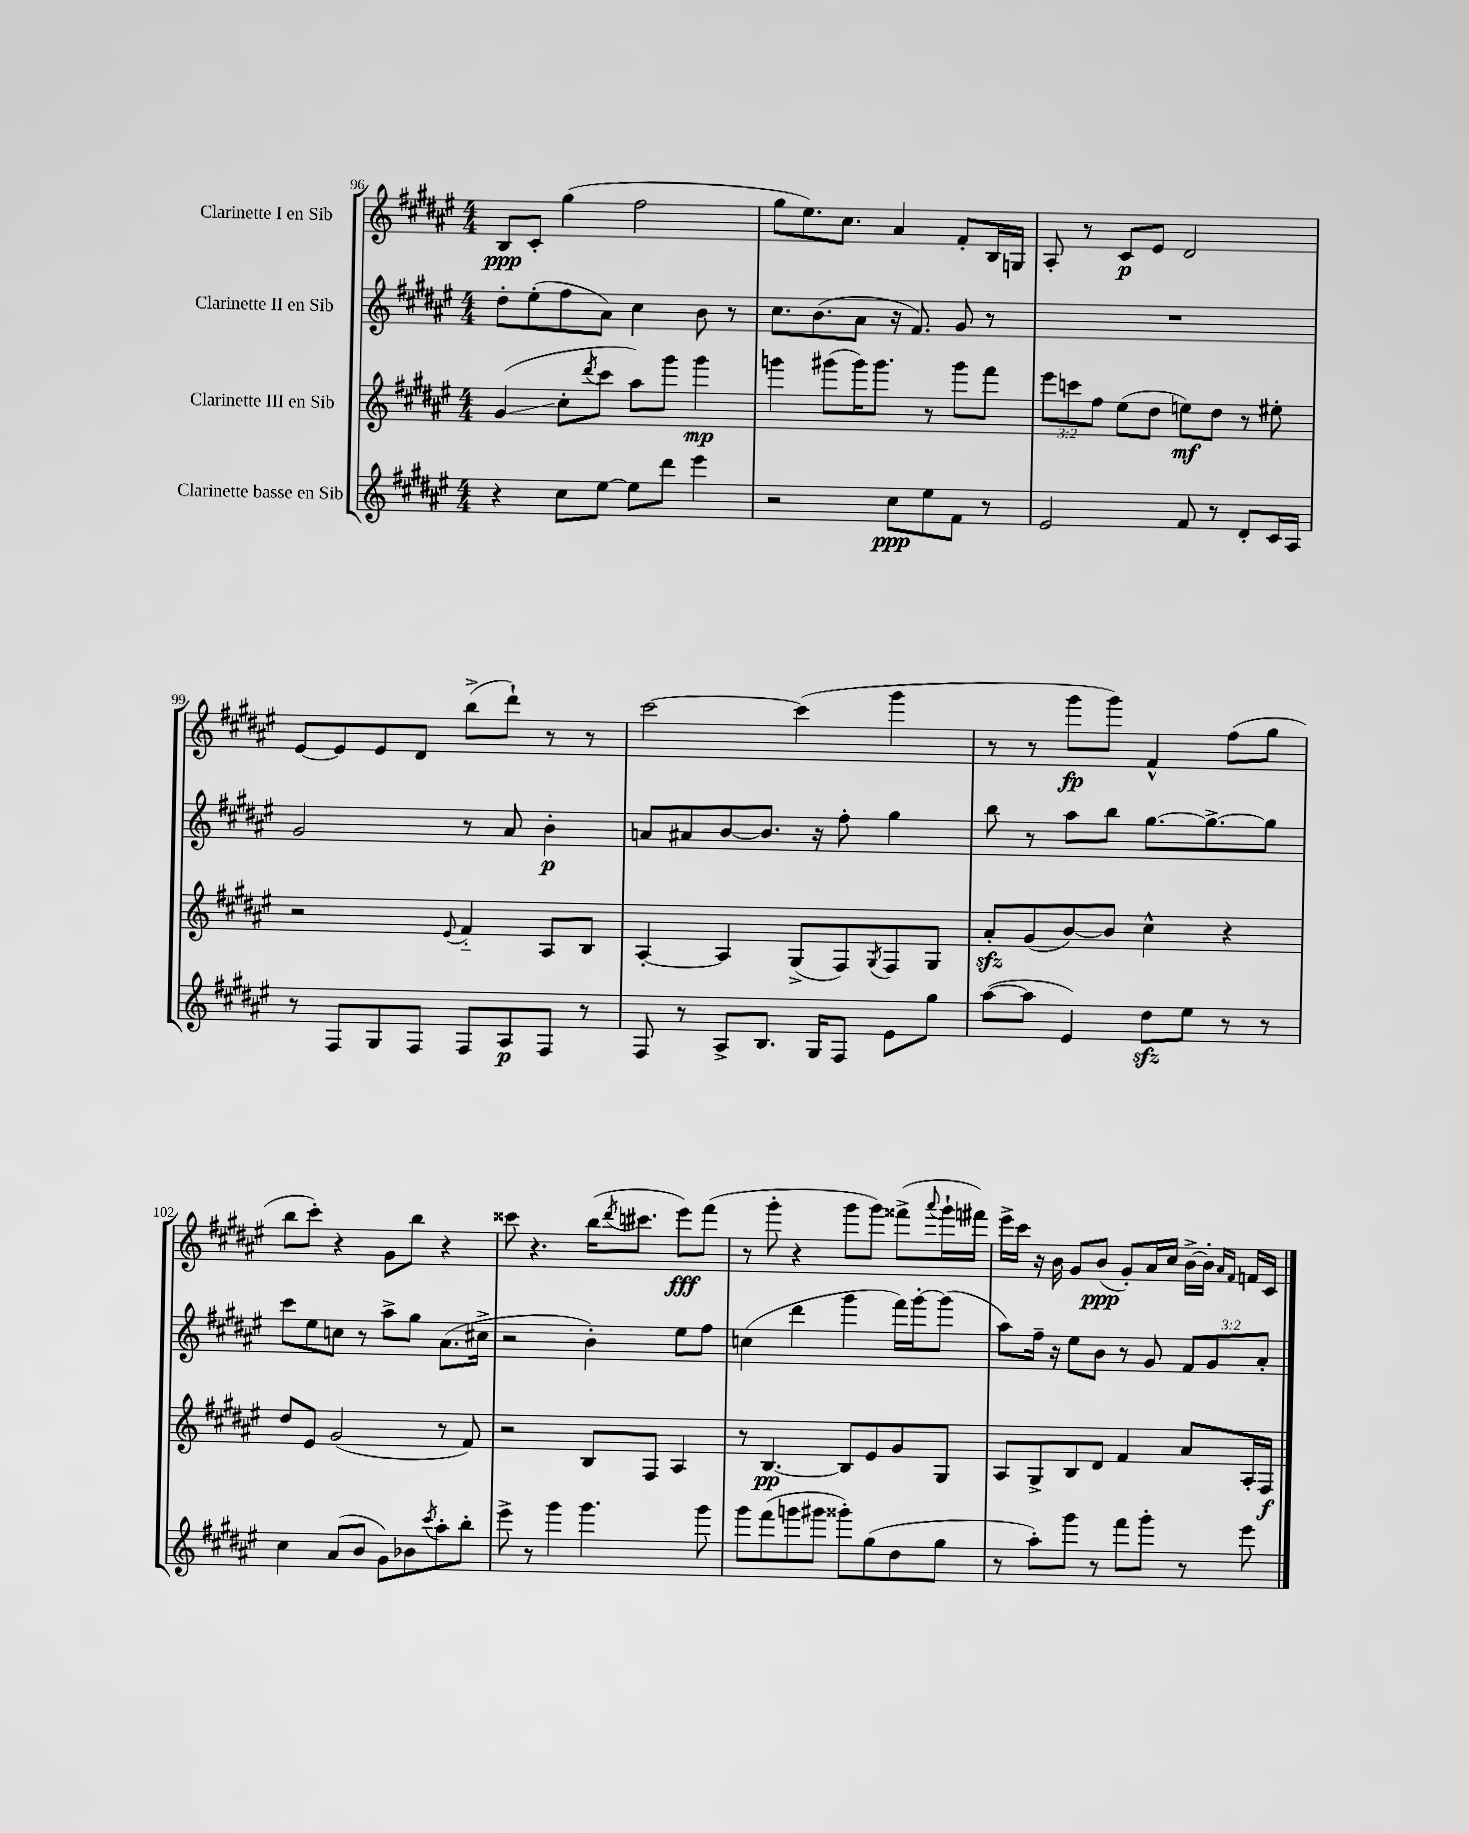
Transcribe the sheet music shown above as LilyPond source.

<<
\new StaffGroup <<
\new Staff = "s0" \with { instrumentName = "Clarinette I en Sib" } {
    \clef treble \key fis \major \numericTimeSignature \time 4/4
    b8\ppp cis'8-. gis''4( fis''2 |
    gis''8 eis''8.) cis''8. ais'4 fis'8-. b16 g16 |
    ais8-. r8 cis'8\p eis'8 dis'2 |
    eis'8~ eis'8 eis'8 dis'8 b''8->( dis'''8-!) r8 r8 |
    cis'''2~ cis'''4( gis'''4 |
    r8 r8 gis'''8\fp gis'''8) fis'4-^ fis''8( gis''8 |
    b''8 cis'''8-.) r4 gis'8 b''8 r4 |
    cisis'''8 r4. b''16( \acciaccatura { dis'''8 } cis'''8. eis'''8\fff) fis'''8( |
    r8 gis'''8-. r4 gis'''8 gis'''8) fisis'''8->( \appoggiatura { ais'''8 } gis'''16-! fis'''16) |
    eis'''16-> cis'''16 r16 b'16 gis'8 b'8\ppp( gis'8-.) ais'16 cis''16 b'16~-> b'16-. \grace { ais'16 fis'16 } f'16 cis'16 \bar "|." |
}
\new Staff = "s1" \with { instrumentName = "Clarinette II en Sib" } {
    \clef treble \key fis \major \numericTimeSignature \time 4/4 \override Staff.TupletNumber.text = #tuplet-number::calc-fraction-text
    dis''8-. eis''8-.( fis''8 ais'8) cis''4 b'8 r8 |
    cis''8. b'8.( ais'8 r16 fis'8.) gis'8 r8 |
    R1 |
    gis'2 r8 ais'8 b'4-.\p |
    a'8 ais'8 b'8~ b'8. r16 fis''8-. gis''4 |
    b''8 r8 ais''8 b''8 gis''8.~ gis''8.~-> gis''8 |
    cis'''8 eis''8 c''8 r8 ais''8-> gis''8 ais'8.( cis''16-> |
    r2 b'4-.) eis''8 fis''8 |
    c''4( dis'''4 gis'''4 fis'''16) gis'''16~-. gis'''8( |
    ais''8) fis''16-- r16 eis''8 b'8 r8 gis'8 \tuplet 3/2 { fis'8 gis'8 ais'8-. } \bar "|." |
}
\new Staff = "s2" \with { instrumentName = "Clarinette III en Sib" } {
    \clef treble \key fis \major \numericTimeSignature \time 4/4 \override Staff.TupletNumber.text = #tuplet-number::calc-fraction-text
    gis'4\glissando( cis''8-. \acciaccatura { dis'''8 } cis'''8 ais''8) gis'''8 gis'''4\mp |
    g'''4 gis'''8( gis'''16) gis'''8. r8 gis'''8 fis'''8 |
    \tuplet 3/2 { eis'''8 c'''8 fis''8 } eis''8( dis''8 e''8\mf) dis''8 r8 eis''8-. |
    r2 \appoggiatura { eis'8 } fis'4-_ ais8 b8 |
    ais4~-. ais4 gis8->( fis8) \acciaccatura { gis8 } fis8 gis8 |
    ais'8-.\sfz gis'8( b'8~) b'8 cis''4-^ r4 |
    dis''8 eis'8 gis'2( r8 fis'8) |
    r2 b8 fis8 ais4 |
    r8 b4.~\pp b8 eis'8 gis'8 gis8 |
    ais8 gis8-> b8 dis'8 fis'4 ais'8 ais16-. fis16\f \bar "|." |
}
\new Staff = "s3" \with { instrumentName = "Clarinette basse en Sib" } {
    \clef treble \key fis \major \numericTimeSignature \time 4/4
    r4 cis''8 eis''8~ eis''8 dis'''8 eis'''4 |
    r2 cis''8\ppp eis''8 fis'8 r8 |
    eis'2 fis'8 r8 dis'8-. cis'16 ais16 |
    r8 fis8 gis8 fis8 fis8 ais8\p fis8 r8 |
    fis8 r8 ais8-> b8. gis16 fis8 eis'8 gis''8 |
    ais''8~( ais''8 eis'4) dis''8\sfz eis''8 r8 r8 |
    cis''4 ais'8( b'8 gis'8) bes'8 \acciaccatura { cis'''8 } ais''8-. b''8-. |
    eis'''8-> r8 gis'''4 gis'''4. gis'''8 |
    gis'''8 fis'''8( g'''8 gis'''8 gisis'''8-.) gis''8( dis''8 gis''8 |
    r8 ais''8-.) gis'''8 r8 fis'''8 gis'''8-. r8 eis'''8 \bar "|." |
}
>>
>>
\layout { \context { \Score currentBarNumber = #96 } }
